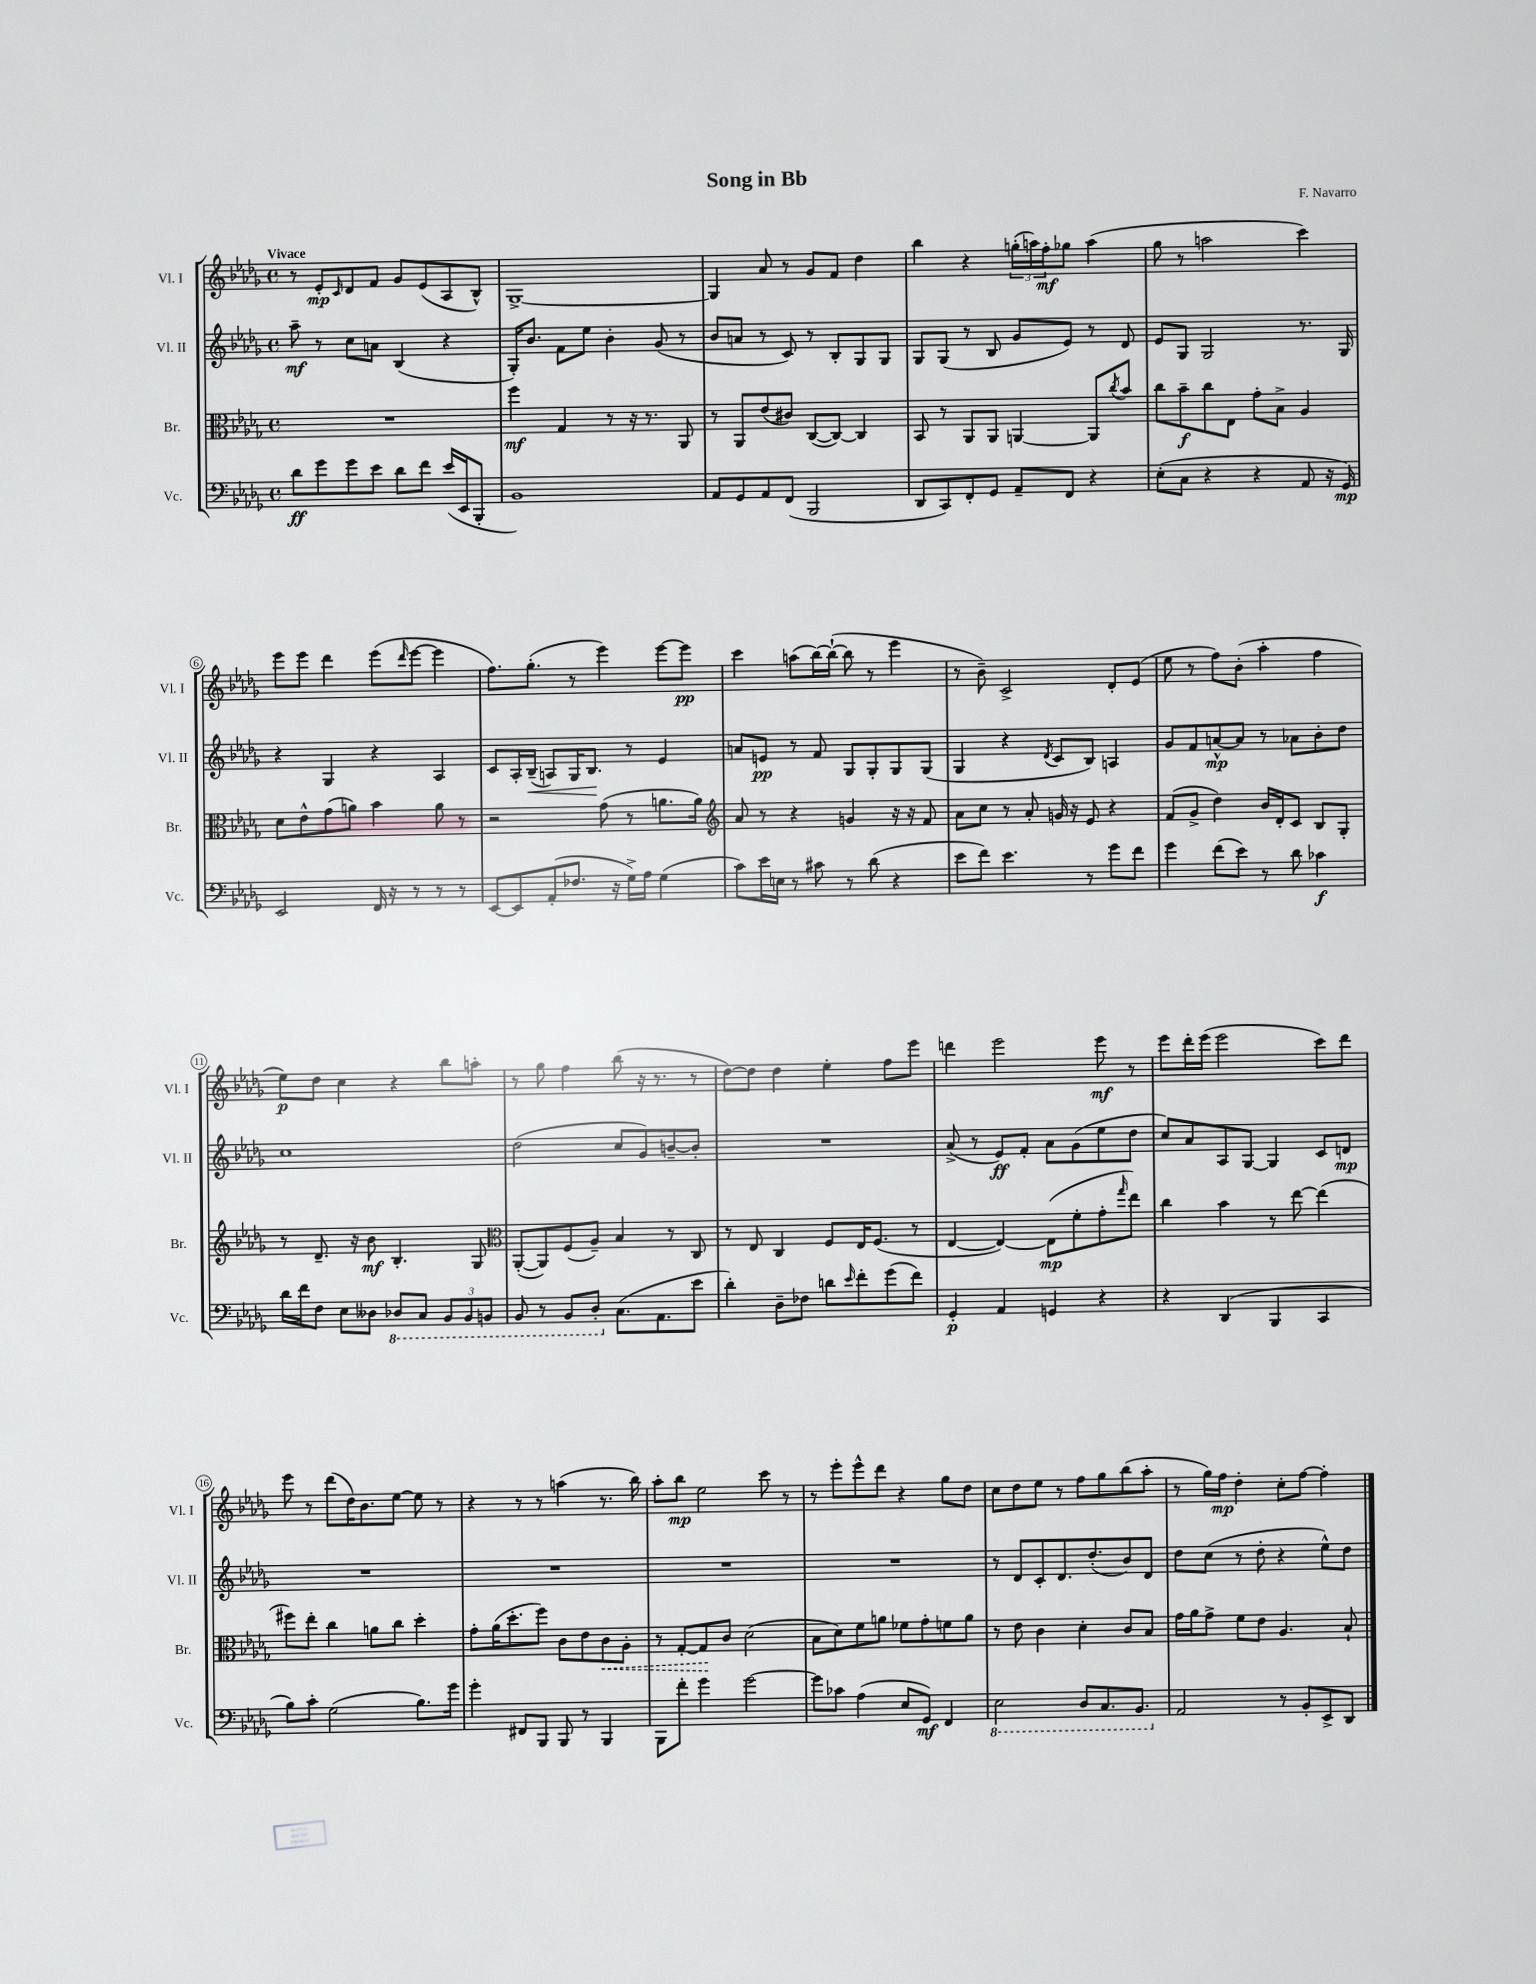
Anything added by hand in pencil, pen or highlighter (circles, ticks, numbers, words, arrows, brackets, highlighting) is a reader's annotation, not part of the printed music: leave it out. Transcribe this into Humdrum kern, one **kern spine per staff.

**kern	**kern	**kern	**kern
*staff4	*staff3	*staff2	*staff1
*clefF4	*clefC3	*clefG2	*clefG2
*k[b-e-a-d-g-]	*k[b-e-a-d-g-]	*k[b-e-a-d-g-]	*k[b-e-a-d-g-]
*M4/4	*M4/4	*M4/4	*M4/4
*met(c)	*met(c)	*met(c)	*met(c)
8d-\L	1r	8aa-~\	8r
8g-\	.	8r	8e-'/L
.	.	.	16qqc/
8g-\	.	8cc\L	8d-/
8e-\J	.	8a\J	8f/J
8d-\L	.	(4B-/	8g-/L
8f\J	.	.	(8e-/
(16e-/LL	.	4r	8A-/
16EE-/J	.	.	.
8BBB-'/J	.	.	8B-^^/J)
=	=	=	=
1BB-)	4ff\	16G-'/LK)	[1G-^
.	.	8.b-/J	.
.	4G-/	8f\L	.
.	.	8ee-\J	.
.	8r	4b-'\	.
.	16r	.	.
.	8.r	.	.
.	.	(8g-/	.
.	8AA-/	8r	.
=	=	=	=
8AA-/L	8r	8b-/L	4G-/]
8GG-/	8AA-/L	8a/J	.
8AA-/	(8e-/	8r	8a-/
(8FF/J	8c#/J)	8c/)	8r
2BBB-/	([8C/L	8r	8g-/L
.	8C/_J)	8B-'/L	8f/J
.	4C/]	8G-/	4dd-\
.	.	8G-/J	.
=	=	=	=
8DD-/L	8BB-/	8G-/L	4bb-\
8CC/)	8r	(8G-/J	.
8FF'/	8AA-/L	8r	4r
8GG-/J	8AA-/J	8B-/	.
8AA-~/L	[4AA/	8g-/L	(24gg'\LL
.	.	.	24aa\)
.	.	.	24ff'\J
8FF/J	.	8e-/J)	8gg-\J
4r	8AA/]L	8r	(4aa\
.	8qcc/	.	.
.	8b-/J	8d-/	.
=	=	=	=
(8E-'\L	8cc\L	8e-/L	8gg-\
8C\J	8b-~\	8G-/J	8r
4r	8cc\	2G-/	2aa\
.	8E-\J	.	.
4r	8g-'\L	.	.
.	8B-^\J	.	.
8AA-/	4A-/	8.r	4ccc\)
16r	.	.	.
16GG-/)	.	16G-/	.
=	=	=	=
2EE-/	8d-\L	4r	8eee-\L
.	8e-^^\	.	8eee-\J
.	(8g-\	4G-/	4ddd-\
.	8a\J)	.	.
16FF/	4b-\	4r	(8eee-\L
16r	.	.	.
.	.	.	16qqddd-/
8r	.	.	[8eee-\J
8r	8a\	4A-/	4eee-\]
8r	8r	.	.
=	=	=	=
[8EE-/L	2r	8c/L	8.ff\L)
8EE-/]	.	16A-'/L	.
.	.	(16B-~/JJ	(8.gg-'\J
(8AA-'/	.	8A/L)	.
8.F-/J	.	16G-/K	8r
.	.	8.B-/J	.
.	(8g-\	.	4eee-\)
16r	.	.	.
16G-^\LL)	8r	8r	.
16A-\JJ	.	.	.
(4G-\	8.a\L	4e-/	[8eee-\L
.	.	.	8eee-\]J
.	16a\Jk)	.	.
=	=	=	=
*	*clefG2	*	*
8c\L)	8a-/	8a/L	4ccc\
16e-\L	8r	8e/J	.
16E\JJ	.	.	.
8r	4r	8r	(8aa\L
8c#\	.	8f/	[16bb-\L)
.	.	.	(16bb-`\_JJ
8r	4g/	8G-/L	8bb-\]
(8d-\	.	8G-'/	8r
4r	16r	8G-/	4eee-\
.	16r	.	.
.	8f/	(8G-/J	.
=	=	=	=
8e-\L	8a-\L	4G-/	8r
8f\J)	8cc\J	.	8b-~\)
4.e-\	8r	4r	2c^/
.	8a-'/	.	.
.	.	8qd-/	.
.	16g/	8c/L	.
.	16r	.	.
8r	8e-/	8B-/J)	.
8g-\L	4r	4A/	8d-'/L
8f\J	.	.	(8e-/J
=	=	=	=
4g-\	(8f/L	8g-/L	8ee-\
.	8g-^/J	8f/	8r
(8f\L	4dd-\)	[8a^^/	8ff\L)
8e-\J)	.	8a/]J	(8b-'\J
8r	16b-/LL	8r	4aa-'\
.	16d-'/J	.	.
8d-\	8c/J	8a-\L	.
4c-\	8B-/L	8b-'\	4ff\
.	8G-'/J	8dd-\J	.
=	=	=	=
16d-\LL	8r	1cc	8ee-\L)
16f\J	.	.	.
8F\J	8.d-~/	.	8dd-\J
8E-\L	.	.	4cc\
.	16r	.	.
8D--\J	8b-\	.	.
8DD-/L	4.B-'/	.	4r
8CC/J	.	.	.
12BBB-/L	.	.	8bb-\L
12BBB-/	.	.	.
.	8G-/	.	8aa'\J
12BBB/J	.	.	.
=	=	=	=
*	*clefC3	*	*
8BBB-/	([8AA-'/L	(2dd-\	8r
8r	8AA-/])	.	8gg-\
8BBB-/L	(8F/	.	4ff\
8DD-'/J	8A-~/J)	.	.
(8.C\L	4B-/	8cc/L	(8bb-\
.	.	8g-/)	16r
8.AA-\	.	.	8.r
.	8r	[8b~/	.
8e-\J	8C/	8b'/]J	8r
=	=	=	=
4d-'\)	8r	1r	[8dd-\L)
.	8E-/	.	8dd-\]J
8D-~\L	4C/	.	4dd-\
8F-\J	.	.	.
8d\L	8F/L	.	4ee-'\
16qqe-/	.	.	.
8f'\	16E-/K	.	.
.	(8.F/J	.	.
(8g-\	.	.	8ff\L
8f\J)	8r	.	8eee-\J
=	=	=	=
4GG-'/	[4E-/	(8a-^/	4ddd\
.	.	8r	.
4AA-/	4E-/_)	8e-/L)	2eee-\
.	.	8f'/J	.
4GG/	(8E-\]L	8a-\L	.
.	8f'\	(8g-\	.
4r	8g-'\	8ee-\	8eee-\
.	16qqgg-/	.	.
.	8ee-\J)	8dd-\J	8r
=	=	=	=
4r	4cc\	8cc/L)	8eee-\L
.	.	8a-/	16ddd-'\L
.	.	.	(16eee-\JJ
(4DD-/	4b-\	8A-/	2eee-\
.	.	[8G-/J	.
4BBB-/	8r	4G-/]	.
.	[8ee-\	.	.
4CC/	(4ee-\]	8c/L	8ccc\L)
.	.	8d/J	8ddd-\J
=	=	=	=
8B-\L)	8ff#\L)	1r	8eee-\
8c'\J	8ee-'\J	.	8r
(2G-\	4cc\	.	(8ddd-\L
.	.	.	16dd-\K)
.	.	.	8.b-\
.	8a\L	.	.
.	8cc\J	.	[8ee-\J
8.B-\L)	4dd-'\	.	8ee-\]
.	.	.	8r
16g-\Jk	.	.	.
=	=	=	=
4g-'\	8g-'\L	1r	4r
.	(16a-\K	.	.
.	8.dd-'\	.	.
8FF#/L	.	.	8r
8BBB-/J	8ff\J)	.	8r
8BBB-/	8c\L	.	(4aa\
8r	8e-\	.	.
4BBB-/	8c\	.	8.r
.	8A-'\J	.	.
.	.	.	16bb-\)
=	=	=	=
8BBB-\L	8r	1r	8aa-'\L
8f'\J	[8G-'/L	.	8bb-\J
4g-\	8G-/]	.	2ee-\
.	8c/J	.	.
[2g-\	(2d-\	.	.
.	.	.	8ccc\
.	.	.	8r
=	=	=	=
8g-\]L	8B-\L	1r	8r
8c-\J	8d-\)	.	8eee-'\L
(4A-\	8f\	.	8eee-^^\
.	8a\J	.	8ddd-\J
8E-/L	8f-\L	.	4r
8GG-/J)	8g-'\	.	.
4FF/	8f\	.	8gg-\L
.	8a\J	.	8dd-\J
=	=	=	=
2EE-\	8r	8r	8cc\L
.	8e-\	8d-/L	8dd-\
.	4c\	8c'/	8ee-\J
.	.	8.d-/	8r
8DD-/L	4d-'\	.	8ff\L
.	.	(8.dd-'/	.
8.CC/	.	.	8gg-\
.	8c/L	8b-/)	(8bb-\
8.BBB-/J	.	.	.
.	8B-/J	8d-/J	8aa-'\J
=	=	=	=
2AA-/	16g-\LL	8dd-\L	8r
.	16a-\J	.	.
.	8g-^\J	(8cc\J	16gg-\LL)
.	.	.	16ff\JJ
.	8f\L	8r	4dd-'\
.	8e-\J	8dd-'\	.
8r	4.A-/	4r	8cc'\L
8BB-'/L	.	.	[8ff\J
8EE-^/	.	8ee-^^\L)	4ff'\]
8DD-/J	8B-`/	8dd-\J	.
==	==	==	==
*-	*-	*-	*-
